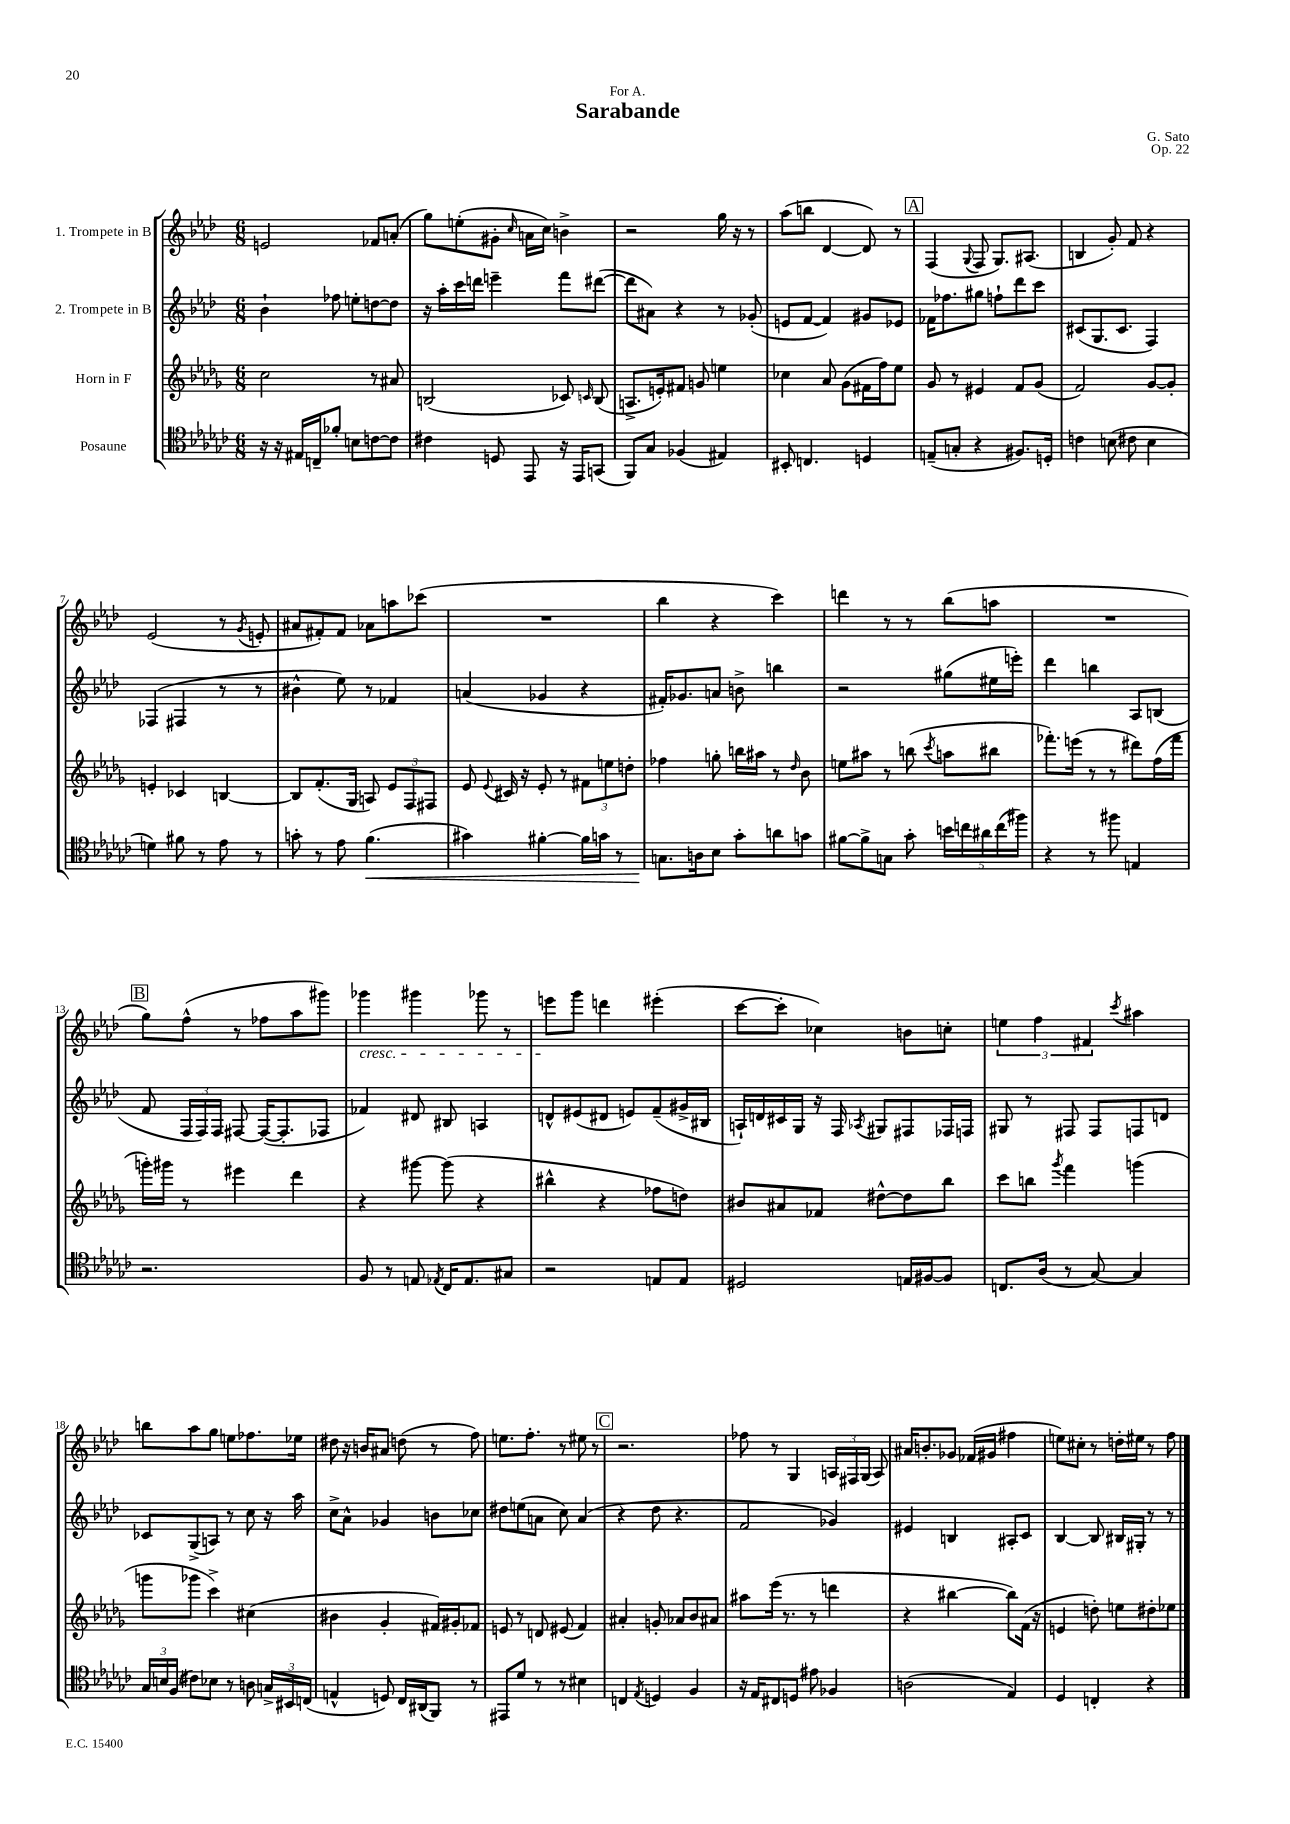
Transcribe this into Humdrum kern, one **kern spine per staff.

**kern	**dynam	**kern	**kern	**kern
*part4	*part4	*part3	*part2	*part1
*staff4	*staff4	*staff3	*staff2	*staff1
*I"Posaune	*	*I"Horn in F	*I"2. Trompete in B	*I"1. Trompete in B
*clefC4	*	*clefG2	*clefG2	*clefG2
*k[b-e-a-d-g-c-]	*	*k[b-e-a-d-g-]	*k[b-e-a-d-]	*k[b-e-a-d-]
*M6/8	*	*M6/8	*M6/8	*M6/8
=1	=1	=1	=1	=1
16r	.	2cc\	4b-`\	2en/
16r	.	.	.	.
16E#X/LL	.	.	.	.
16Cn~/J	.	.	.	.
8f-X'/J	.	.	8ff-X\	.
8Bn\L	.	.	8een'\L	.
[8cn\	.	8r	[8ddn\	8f-X/L
8c\J]	.	8a#X/	8dd\J]	(8an'/J
=2	=2	=2	=2	=2
4c#X\	.	(2Bn/	16r	8gg\L)
.	.	.	16aa-'\LL	.
.	.	.	16ccc\	(8een'\
.	.	.	16dddn\JJ	.
8Dn/	.	.	4eeen~\	8g#X'\J
.	.	.	.	16qqcc/
8EE-/	.	.	.	16an\LL
.	.	.	.	16cc\JJ)
16r	.	8c-X/)	8fff\L	4bn^\
16EE-/KL	.	.	.	.
.	.	16qqcn/	.	.
(8GGn/J	.	(8B/	([8ddd#X\J	.
=3	=3	=3	=3	=3
8FF/L)	.	8.An^/L	8ddd#\L]	2r
8G-/J	.	.	8a#X\J)	.
.	.	16en'/k)	.	.
(4F-X/	.	8f#X/J	4r	.
.	.	8gn/	.	.
4E#X/)	.	4een\	8r	16gg\
.	.	.	.	16r
.	.	.	(8g-X'/	8r
=4	=4	=4	=4	=4
8BB#X'/	.	4cc-X\	8en/L	(8aa-\L
4.Cn/	.	.	[8f/J	8bbn\J
.	.	8a-/	4f/])	[4d-/
.	.	(8g-\L	.	.
4Dn/	.	16f#X\L	8g#X/L	8d-/])
.	.	16ff\J)	.	.
.	.	8ee-\J	8e-X/J	8r
!!LO:REH:place=s1:t=A
=5	=5	=5	=5	=5
(8En~/L	.	8g-/	16f-X\KL	(4F/
.	.	.	8.ff-X\	.
8Gn'/J	.	8r	.	.
.	.	.	.	8qqG/
4r	.	4e#X/	8gg#X\J	8F/
.	.	.	8ffn`\L	8.G/L)
8.F#X/L)	.	8f/L	8ddd-\	.
.	.	.	.	(8.A#X/J
.	.	(8g-/J	8ccc\J	.
16Dn'/Jk	.	.	.	.
=6	=6	=6	=6	=6
4cn\	.	2f/)	(8c#X/L	4Bn/
.	.	.	8.G/	.
(8Bn\	.	.	.	8g'/)
.	.	.	8.c#/J	.
8c#X\	.	.	.	8f/
4B\	.	[8g-/L	4F/)	4r
.	.	8g-'/J]	.	.
!!LO:LB:g=z
=7	=7	=7	=7	=7
4dn\)	.	4en'/	(4F-X/	(2e-/
8f#X\	.	4c-X/	4F#X/	.
8r	.	.	.	.
8e-\	.	[4Bn/	8r	8r
.	.	.	.	8qg/
8r	.	.	8r	8en'/
=8	=8	=8	=8	=8
8gn'\	.	8B/L]	4b#X^^\	8a#X/L
8r	.	(8.f'/	.	8f#X'/)
8e-\	.	.	8ee-\)	8f#/J
.	.	16G-/Jk	.	.
!	!LO:HP:b	!	!	!
(4.f\	<	8An/)	8r	8a-X\L
.	.	12e-/L	4f-X/	8aan\
.	.	12F/	.	.
.	.	.	.	(8ccc-X\J
.	.	12F#X/J	.	.
=9	=9	=9	=9	=9
4g#X\)	.	8e-/	(4an/	2.r
.	.	8qqe-/	.	.
.	.	16c#X/	.	.
.	.	16r	.	.
[4f#X'\	.	8e-'/	4g-X/	.
.	.	8r	.	.
16f#\LL]	.	12f#X\L	4r	.
16gn\JJ	.	.	.	.
.	.	12een\	.	.
8r	.	.	.	.
.	.	12ddn'\J	.	.
=10	=10	=10	=10	=10
8.Gn\L	.	4ff-X\	16f#X'/KL)	4bb-\
.	.	.	8.g-X/	.
16An\k	[	.	.	.
8B-\J	.	8ggn'\	8an/J	4r
8g-'\L	.	16bbn\LL	8bn^\	.
.	.	16aa#X\JJ	.	.
8an\	.	8r	4bbn\	4ccc\)
.	.	16qqdd-/	.	.
8gn\J	.	8b-\	.	.
=11	=11	=11	=11	=11
[8f#X\L	.	8een\L	2r	4dddn\
8f#^\]	.	8aa#X\J	.	.
8Gn\J	.	8r	.	8r
8g-'\	.	(8bbn\	.	8r
.	.	8qccc/	.	.
20bn\LL	.	8aan\L	(8gg#X\L	(8bb-\L
20ccn\	.	.	.	.
20a#X\	.	.	.	.
.	.	8bb#X\J	16ee#X\L	8aan\J
(20cc\	.	.	.	.
.	.	.	16eeen'\JJ)	.
20ff#X\JJ)	.	.	.	.
=12	=12	=12	=12	=12
4r	.	8.fff-X'\L)	4ddd-\	2.r
.	.	(16eeen\Jk	.	.
8r	.	8r	4bbn\	.
8ff#X\	.	8r	.	.
4En/	.	8ddd#X\L)	8A-/L	.
.	.	(16ff\L	(8Bn/J	.
.	.	16fff-\JJ	.	.
!!LO:LB:g=z
!!LO:REH:place=s1:t=B
=13	=13	=13	=13	=13
2.r	.	16gggn'\LL)	8f/	8gg\L)
.	.	16ggg#X\JJ	.	.
.	.	8r	24F/LL	(8ff^^\J
.	.	.	24F/)	.
.	.	.	24F/JJ	.
.	.	4eee#X\	[8F#X/	8r
.	.	.	(16F#/KL_	8ff-X\L
.	.	.	8.F#'/]	.
.	.	4ddd-\	.	8aa-\
.	.	.	8F-X/J	8ggg#X\J)
=14	=14	=14	=14	=14
!	!	!	!	!LO:TX:b:i:t=cresc.
8F/	.	4r	4f-X/)	4ggg-X\
8r	.	.	.	.
8En/	.	[8ggg#X\	8d#X/	4ggg#X\
8qE-X/	.	.	.	.
16C-/KL	.	(8ggg#\]	8B#X/	.
8.E-/	.	.	.	.
.	.	4r	4An/	8ggg-X\
8G#X/J	.	.	.	8r
=15	=15	=15	=15	=15
2r	.	4bb#X^^\	8dn^^/L	8eeen\L
.	.	.	(8e#X/	8ggg\J
.	.	4r	8d#X/J	4dddn\
.	.	.	8en/L)	.
8En/L	.	8ff-X\L	(8f~/	(4eee#X'\
8E/J	.	8ddn\J)	16g#X^/L	.
.	.	.	16B#X/JJ	.
=16	=16	=16	=16	=16
2D#X/	.	8b#X/L	16An`/LL)	[8ccc\L
.	.	.	16dn/	.
.	.	8a#X/	16c#X/	8ccc'\J]
.	.	.	16G/JJ	.
.	.	8f-X/J	16r	4cc-X\)
.	.	.	16F/	.
.	.	.	8qA-X/	.
.	.	[8dd#X^^\L	8G#X/L	.
16En/LL	.	8dd#\]	8F#X/	8bn\L
[16F#X/J	.	.	.	.
8F#/J]	.	8bb-\J	16F-X/L	8ccn'\J
.	.	.	16Fn/JJ	.
=17	=17	=17	=17	=17
8.Cn/L	.	8ccc\L	8G#X/	6een\
.	.	8bbn\J	8r	.
.	.	.	.	6ff\
(16A-/Jk	.	.	.	.
.	.	8qggg-/	.	.
8r	.	4fff\	8F#X/	.
.	.	.	.	6f#X/
[8G-/)	.	.	8F#/L	.
.	.	.	.	8qccc/
4G-/]	.	(4gggn\	8Fn/	4aa#X\
.	.	.	8dn/J	.
!!LO:LB:g=z
=18	=18	=18	=18	=18
24G-/LL	.	8gggn\L	8c-X/L	8bbn\L
24Bn/	.	.	.	.
(24F/JJ	.	.	.	.
8c#X\L)	.	8ggg-X\J	(8G^/	8aa-\
8B-X\J	.	4ccc^\)	8An/J)	8gg\J
8r	.	.	8r	8een\L
8An\	.	(4cc#X\	8cc\	8.ff-X\
24Gn^/LL	.	.	16r	.
24BB#X/	.	.	.	.
.	.	.	16aa-\	16ee-X\Jk
(24Cn/JJ	.	.	.	.
=19	=19	=19	=19	=19
4En^^/	.	4b#X\	8cc^\L	8dd#X\
.	.	.	8a-^^\J	16r
.	.	.	.	16bn/KL
8Dn/)	.	4g-'/	4g-X/	8a#X/J
16C-/LL	.	.	.	(8ddn\
(16AA#X/J	.	.	.	.
8FF/J)	.	16f#X/LL)	8bn\L	8r
.	.	16g#X'/J	.	.
8r	.	8f-X/J	8cc-X\J	8ff\)
=20	=20	=20	=20	=20
8EE#X/L	.	8en/	8dd#X\L	8.een\L
8d-/J	.	8r	(8een\	.
.	.	.	.	8.ff'\J
8r	.	8dn/	8an\J	.
8r	.	(8e#X/	8cc\)	8r
4B#X\	.	4f/)	(4a/	8ee#X\
.	.	.	.	8r
!!LO:REH:place=s1:t=C
=21	=21	=21	=21	=21
4Cn/	.	4a#X'/	4r	2.r
8qE-/	.	.	.	.
4Dn/	.	8gn'/	8dd-\	.
.	.	8a-X/L	4.r	.
4F/	.	8b-/	.	.
.	.	8a#X/J	.	.
=22	=22	=22	=22	=22
16r	.	8aa#X\L	2f/	8ff-X\
16E-/KL	.	.	.	.
8C#X/	.	(16eee-\Jk	.	8r
.	.	8.r	.	.
8Dn/J	.	.	.	4G/
8e#X\	.	8r	.	.
4F-X/	.	4dddn\	4g-X/)	24An/LL
.	.	.	.	24F#X/
.	.	.	.	(24G/JJ
.	.	.	.	8A/)
=23	=23	=23	=23	=23
(2An\	.	4r	4e#X/	16a#X/KL
.	.	.	.	8.bn'/
.	.	[4bb#X\	4Bn/	8g-X/J
.	.	.	.	(16f-X/LL
.	.	.	.	16g#X/JJ
4E-/)	.	8bb#\L])	8A#X'/L	4ff#X\
.	.	(16f\Jk	8c/J	.
.	.	16r	.	.
=24	=24	=24	=24	=24
4D-/	.	4en/	[4B-/	8een\L)
.	.	.	.	8cc#X'\J
4Cn'/	.	8ddn'\)	8B-/]	8r
.	.	8een\L	16B#X/LL	16ddn'\LL
.	.	.	16G#X'/JJ	16ee#X\JJ
4r	.	8dd#X'\	8r	8r
.	.	8ee-X\J	8r	8ff\
==	==	==	==	==
*-	*-	*-	*-	*-
